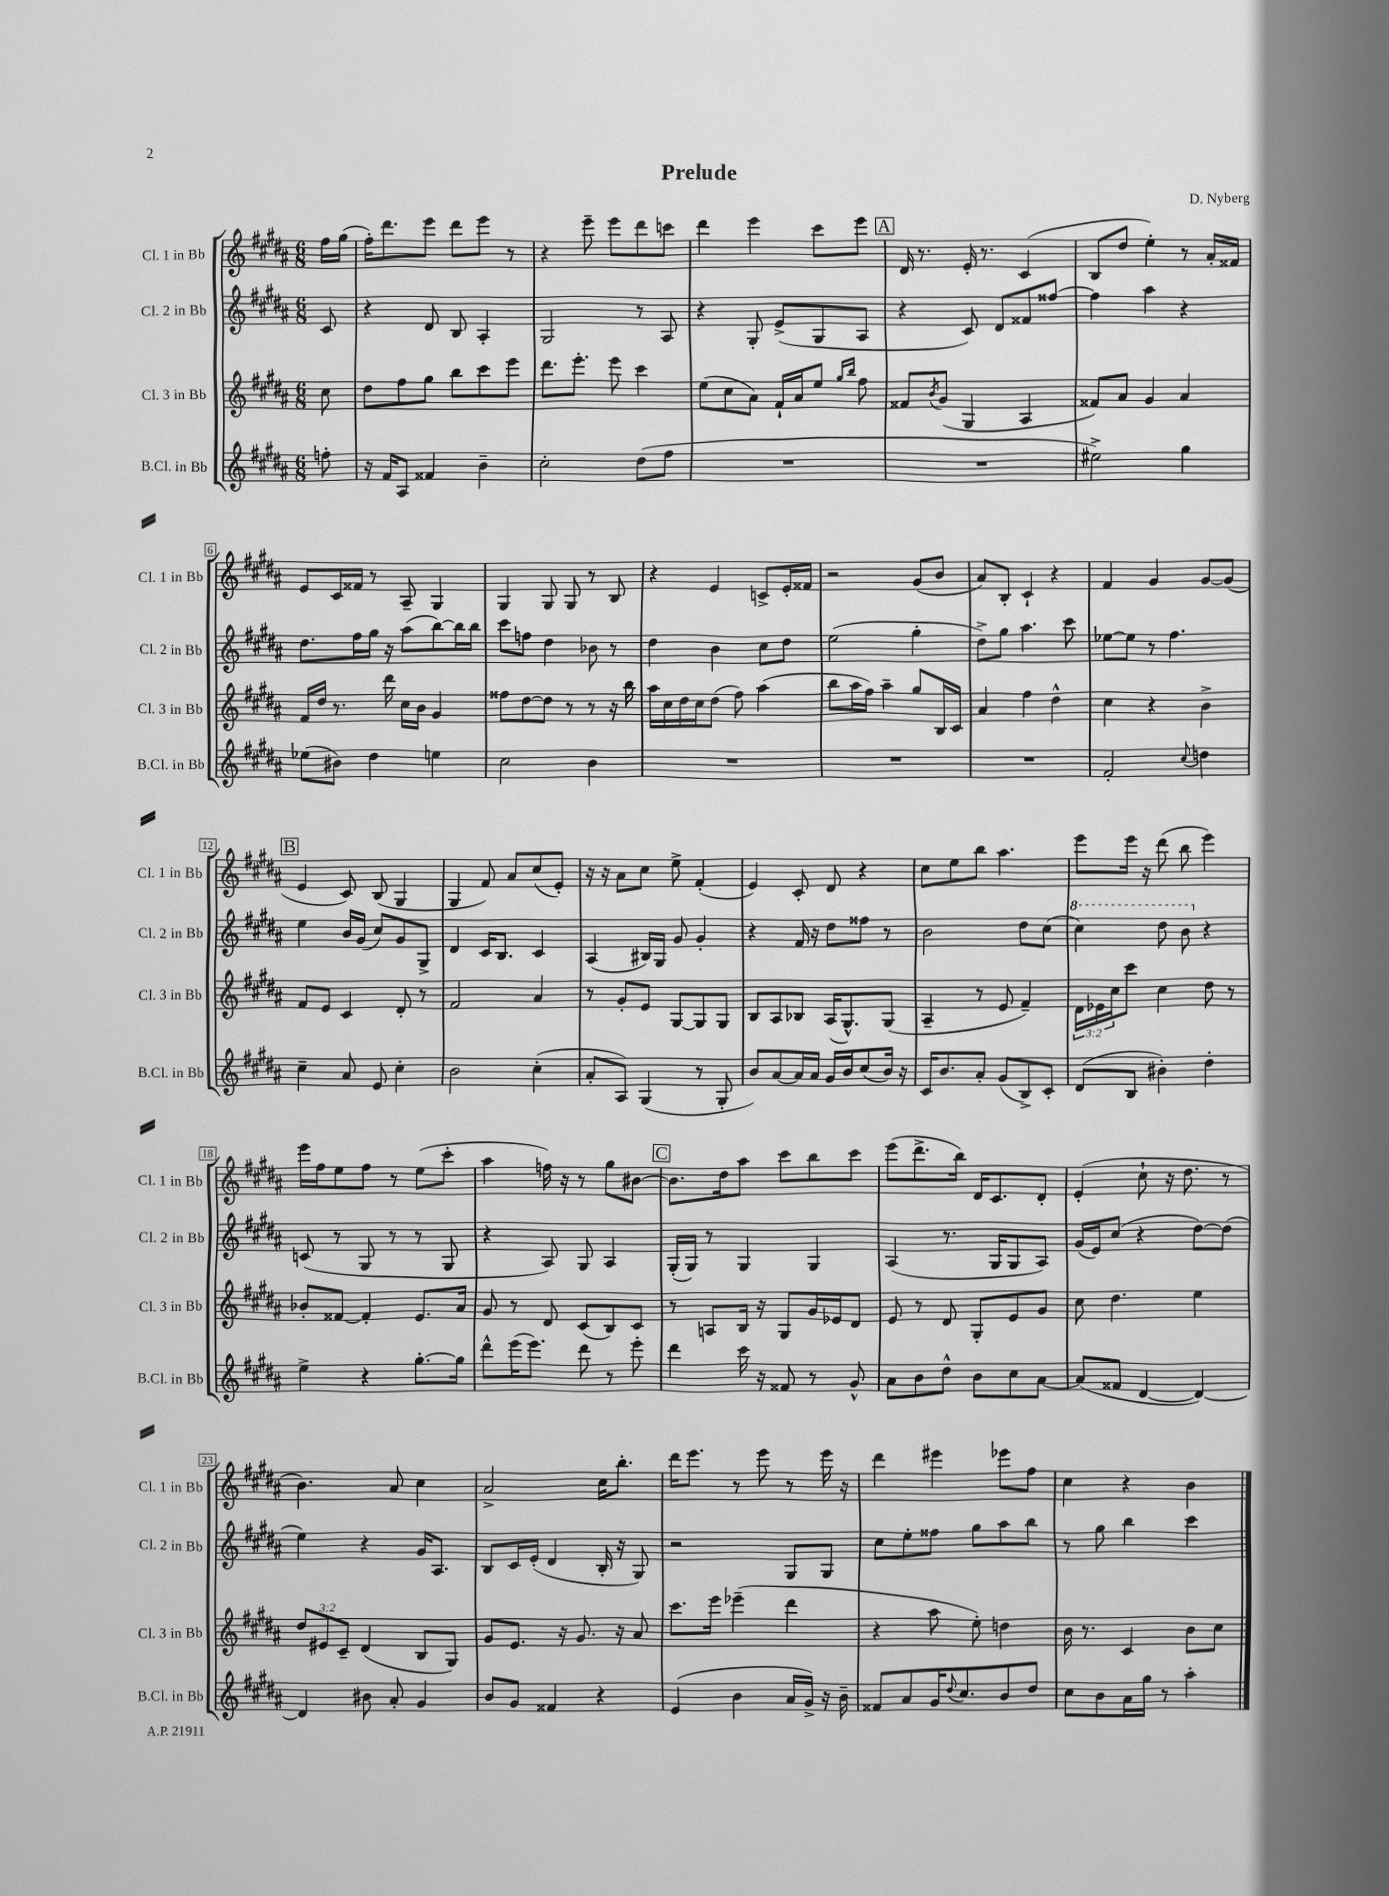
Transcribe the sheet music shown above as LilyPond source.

\header { title = "Prelude" composer = "D. Nyberg" }
<<
\new StaffGroup <<
\new Staff = "s0" \with { instrumentName = "Cl. 1 in Bb" shortInstrumentName = "Cl. 1 in Bb" } {
    \clef treble \key b \major \numericTimeSignature \time 6/8 \partial 8
    fis''16 gis''16( |
    fis''16-.) dis'''8. e'''8 dis'''8 e'''8 r8 |
    r4 e'''8-- e'''8 dis'''8 c'''8 |
    dis'''4 e'''4 cis'''8 e'''8 |
    \mark \markup { \box "A" } dis'16 r8. e'16-. r8. cis'4( |
    b8 dis''8 e''4-.) r8 ais'16-. fisis'16 |
    e'8 cis'16 fisis'16 r8 ais8-- gis4 |
    gis4 gis8 gis8 r8 b8 |
    r4 e'4 c'8-> e'16-. fisis'16 |
    r2 gis'8( b'8 |
    ais'8) b8-. cis'4-! r4 |
    fis'4 gis'4 gis'8~ gis'8( |
    \mark \markup { \box "B" } e'4 cis'8) b8( gis4 |
    gis4 fis'8) ais'8 cis''8( e'8-.) |
    r16 r16 ais'8 cis''8 e''8-> fis'4-.( |
    e'4) cis'8-. dis'8 r4 |
    cis''8 e''8 b''8 ais''4. |
    e'''8 e'''16 r16 dis'''8( b''8 e'''4) |
    e'''16 fis''16 e''8 fis''8 r8 e''8( cis'''8-. |
    ais''4 f''16) r16 r8 gis''8 bis'8~ |
    \mark \markup { \box "C" } bis'8. dis''16 ais''8 cis'''8 b''8 cis'''8 |
    e'''8( dis'''8.-> b''16) dis'16 cis'8. dis'8-. |
    e'4-.( cis''8-! r16 dis''8. r8 |
    b'4.) ais'8 cis''4 |
    ais'2-> cis''16 b''8.-. |
    dis'''16 e'''8. r8 e'''8 r8 e'''16 r16 |
    dis'''4 eis'''4 ees'''8 fis''8 |
    cis''4 r4 b'4 \bar "|." |
}
\new Staff = "s1" \with { instrumentName = "Cl. 2 in Bb" shortInstrumentName = "Cl. 2 in Bb" } {
    \clef treble \key b \major \numericTimeSignature \time 6/8 \partial 8
    cis'8 |
    r4 dis'8 b8 ais4-. |
    gis2 r8 ais8 |
    r4 gis8-. e'8->( gis8 ais8 |
    \mark \markup { \box "A" } r4 cis'8) dis'8 fisis'8 fisis''8~ |
    fisis''4 ais''4 r4 |
    dis''8. fis''16 gis''16 r16 ais''8( b''8~) b''16 b''16 |
    cis'''8 f''8 dis''4 bes'8 r8 |
    dis''4 b'4 cis''8 dis''8 |
    e''2( gis''4-. |
    dis''8->) gis''8 ais''4. cis'''8 |
    ees''8~ ees''8 r8 fis''4. |
    \mark \markup { \box "B" } e''4 b'16 gis'16( cis''8) gis'8 gis8-> |
    dis'4 cis'16 b8. cis'4 |
    ais4( bis16) gis16 gis'8 gis'4-. |
    r4 fis'16 r16 dis''8 fisis''8 r8 |
    b'2 dis''8 cis''8( |
    \ottava #1 cis'''4) dis'''8 b''8 \ottava #0 r4 |
    c'8( r8 gis8 r8 r8 gis8 |
    r4 ais8) gis8 ais4 |
    \mark \markup { \box "C" } gis16-.( gis16) r8 gis4 gis4 |
    ais4( r8. gis16 gis8 ais8) |
    gis'16( e'16) cis''8( r4 dis''8~) dis''8( |
    e''4) r4 gis'16 ais8. |
    b8 cis'16 e'16-.( dis'4 b16-. r16 gis8) |
    r2 gis8 gis8 |
    cis''8 e''8-. fisis''8 gis''8 ais''8 b''8 |
    r8 gis''8 b''4 cis'''4 \bar "|." |
}
\new Staff = "s2" \with { instrumentName = "Cl. 3 in Bb" shortInstrumentName = "Cl. 3 in Bb" } {
    \clef treble \key b \major \numericTimeSignature \time 6/8 \override Staff.TupletNumber.text = #tuplet-number::calc-fraction-text \partial 8
    cis''8 |
    dis''8 fis''8 gis''8 b''8 cis'''8 e'''8 |
    dis'''8. e'''8.-. e'''8 cis'''4 |
    e''8( cis''8 ais'8) fis'16-! ais'16 e''8 \grace { gis''16 b''16 } fis''8 |
    \mark \markup { \box "A" } fisis'8 \acciaccatura { b'8 } gis'8( gis4 ais4 |
    fisis'8) ais'8 gis'4 ais'4 |
    fis'16 dis''16 r8. dis'''16 cis''16 b'16 gis'4 |
    fisis''8 dis''8~ dis''8 r8 r8 r16 b''16 |
    ais''16 cis''16 dis''16 cis''16 dis''8( fis''8) ais''4( |
    b''8 ais''16 fis''16) ais''4-- gis''8 b16 cis'16 |
    ais'4 fis''4 dis''4-^ |
    cis''4 r4 b'4-> |
    \mark \markup { \box "B" } fis'8 e'8 cis'4 dis'8-. r8 |
    fis'2 ais'4 |
    r8 gis'8-. e'8 gis8~ gis8 gis8 |
    b8 ais8 bes8 ais16( gis8.-^) gis8( |
    ais4-- r8 e'8 fis'4--) |
    \tuplet 3/2 { dis'16 ees'16 cis''16 } cis'''8 cis''4 dis''8 r8 |
    bes'8-. fisis'8~ fisis'4-. e'8. ais'16 |
    gis'8 r8 dis'8 cis'8( b8) cis'8 |
    \mark \markup { \box "C" } r8 a8 b16 r16 gis8 gis'16 ees'16 dis'8 |
    e'8 r8 dis'8 gis8-. e'8 gis'8 |
    cis''8 dis''4. e''4 |
    \tuplet 3/2 { dis''8 eis'8 cis'8-- } dis'4( b8 gis8) |
    gis'8 e'8. r16 gis'8. r16 ais'8 |
    cis'''8. e'''16 ees'''4--( dis'''4 |
    r4 ais''8 e''8-.) d''4 |
    b'16 r8. cis'4 b'8 cis''8 \bar "|." |
}
\new Staff = "s3" \with { instrumentName = "B.Cl. in Bb" shortInstrumentName = "B.Cl. in Bb" } {
    \clef treble \key b \major \numericTimeSignature \time 6/8 \partial 8
    f''8-. |
    r16 fis'16 ais8 fisis'4 b'4-- |
    cis''2-. dis''8( fis''8 |
    R2. |
    \mark \markup { \box "A" } R2. |
    eis''2->) gis''4 |
    ees''8( bis'8) dis''4 e''4 |
    cis''2 b'4 |
    R2. |
    R2. |
    R2. |
    fis'2-. \appoggiatura { cis''8 } d''4 |
    \mark \markup { \box "B" } cis''4-- ais'8 e'8 cis''4-. |
    b'2 cis''4-.( |
    ais'8-. ais8) gis4( r8 gis8-. |
    b'8) ais'8~ ais'16 ais'16 gis'16 b'16 cis''8( b'16) r16 |
    cis'16 b'8. ais'8-. gis'8( b8->) cis'8-. |
    dis'8( b8 bis'4-.) dis''4-. |
    e''4-> r4 gis''8.~-. gis''16 |
    dis'''8-^ e'''16( e'''8.) dis'''8 r8 e'''8-. |
    \mark \markup { \box "C" } dis'''4 cis'''16 r16 fisis'8 r8 gis'8-^ |
    ais'8 b'8 dis''8-^ b'8 cis''8 ais'8~ |
    ais'8( fisis'8 dis'4~ dis'4~) |
    dis'4 bis'8 ais'8-. gis'4 |
    b'8 gis'8 fisis'4 r4 |
    e'4( b'4 ais'16 gis'16->) r16 b'16-- |
    fisis'8 ais'8 gis'16 \appoggiatura { dis''8 } cis''8. b'8 dis''8 |
    cis''8 b'8 ais'16 gis''16 r8 ais''4-. \bar "|." |
}
>>
>>
\layout { \context { \Score \override BarNumber.stencil = #(make-stencil-boxer 0.1 0.3 ly:text-interface::print) } }
